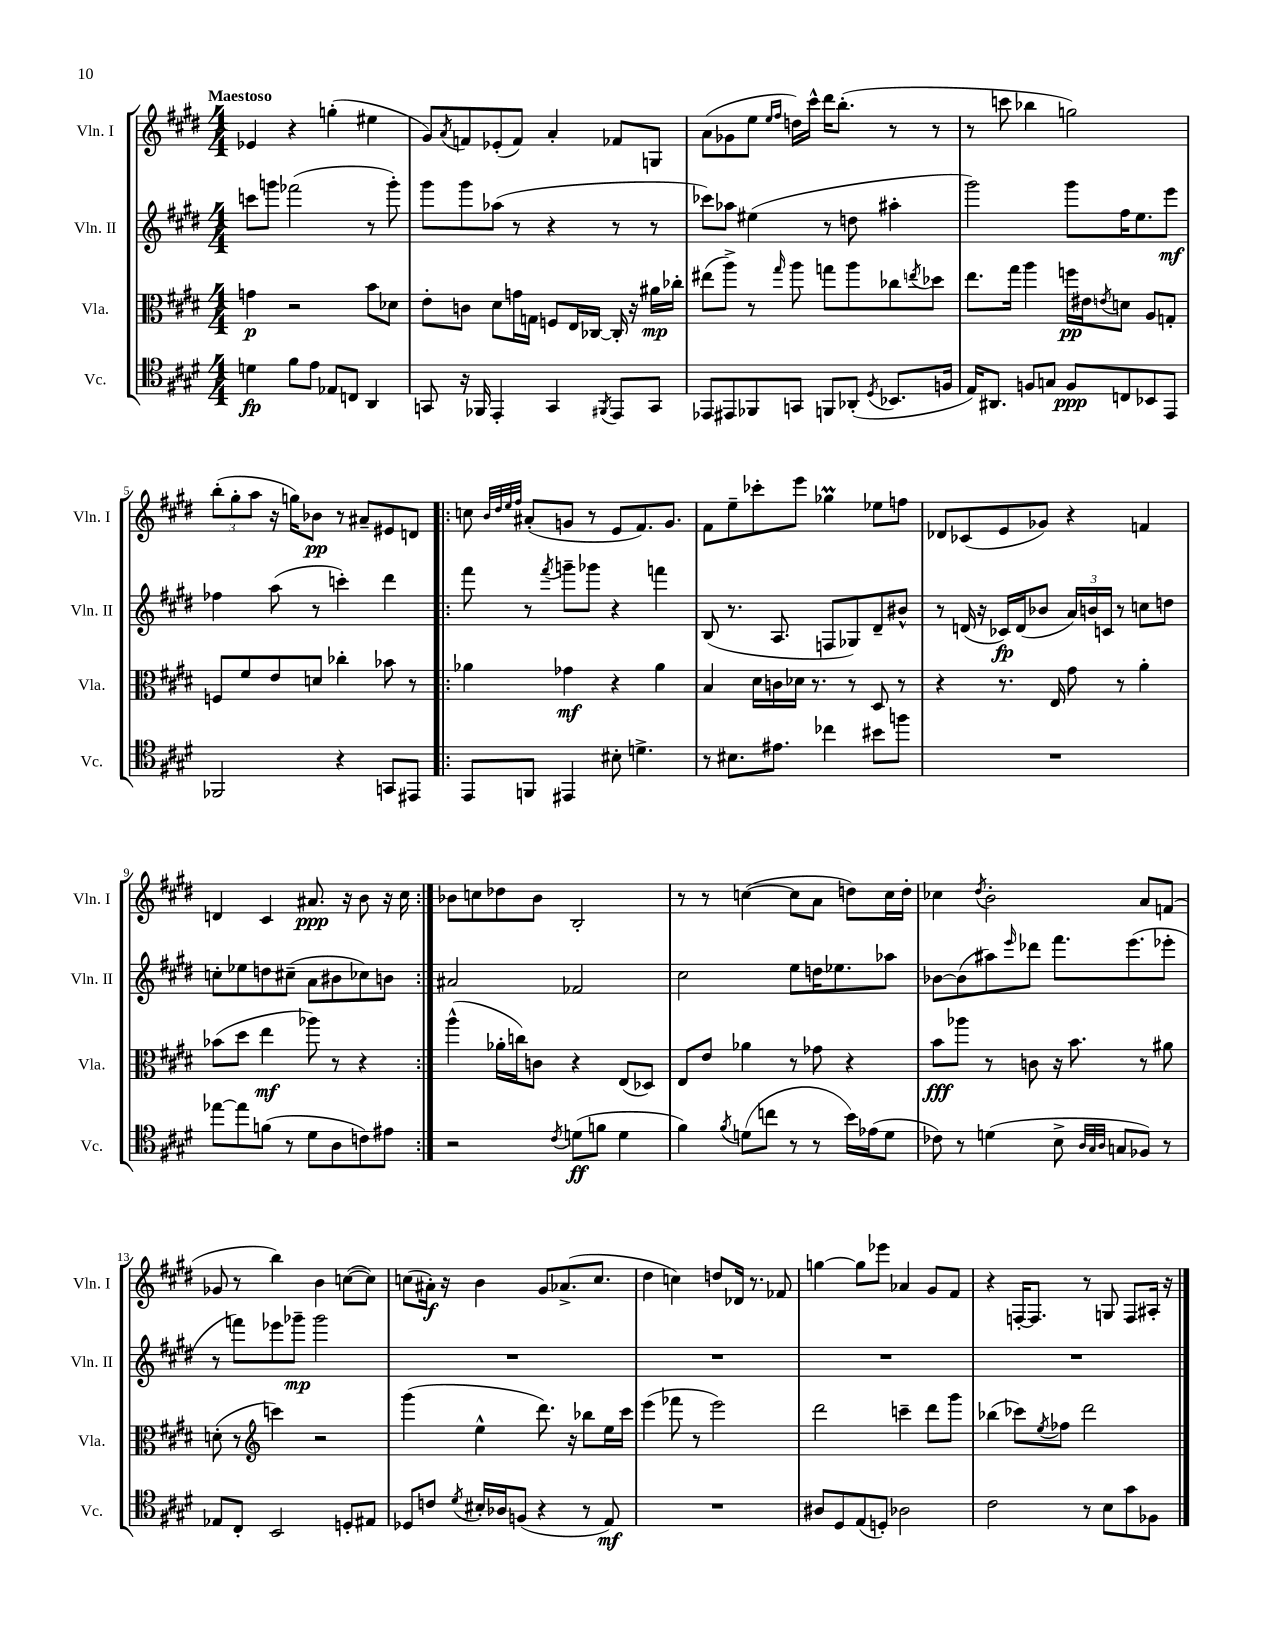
<<
\new StaffGroup <<
\new Staff = "s0" \with { instrumentName = "Vln. I" shortInstrumentName = "Vln. I" } {
    \clef treble \key e \major \numericTimeSignature \time 4/4 \tempo "Maestoso"
    ees'4 r4 g''4-.( eis''4 |
    gis'8) \acciaccatura { a'8 } f'8 ees'8-.( f'8) a'4-. fes'8 g8 |
    a'8( ges'8 e''8 \grace { e''16 fis''16 } d''16) cis'''16-^ dis'''16 b''8.-.( r8 r8 |
    r8 c'''8 bes''4 g''2) |
    \tuplet 3/2 { b''8-.( gis''8-. a''8 } r16 g''16) bes'8\pp r8 ais'8-- eis'8 d'8 |
    \repeat volta 2 { c''8 \grace { b'32 dis''32 e''32 fis''32 } ais'8-.( g'8 r8 e'8 fis'8.) g'8. |
    fis'8 e''8-- ces'''8-. e'''8 ges''4\prall ees''8 f''8 |
    des'8 ces'8( e'8 ges'8) r4 f'4 |
    d'4 cis'4 ais'8.\ppp r16 b'8 r16 cis''16 | }
    bes'8 c''8 des''8 bes'8 b2-. |
    r8 r8 c''4~( c''8 a'8 d''8) c''16 d''16-. |
    ces''4 \acciaccatura { dis''8 } b'2-. a'8 f'8( |
    ges'8 r8 b''4) b'4 c''8~( c''8) |
    c''8( ais'16-.\f) r16 b'4 gis'8 aes'8.->( c''8. |
    dis''4 c''4) d''8 des'16 r8. fes'8 |
    g''4~ g''8 ees'''8 aes'4 gis'8 fis'8 |
    r4 f16~-. f8. r8 g8 f8 ais16-. r16 \bar "|." |
}
\new Staff = "s1" \with { instrumentName = "Vln. II" shortInstrumentName = "Vln. II" } {
    \clef treble \key e \major \numericTimeSignature \time 4/4
    c'''8 g'''8 fes'''2( r8 g'''8-.) |
    gis'''8 gis'''8 aes''8( r8 r4 r8 r8 |
    ces'''8) aes''8 eis''4( r8 d''8 ais''4-. |
    gis'''2) gis'''8 fis''16 e''8. e'''8\mf |
    fes''4 a''8( r8 c'''4-.) dis'''4 |
    \repeat volta 2 { fis'''8 r8 \acciaccatura { fis'''8 } g'''8-- ges'''8 r4 f'''4 |
    b8( r8. a8. f8 ges8) dis'8-- bis'8-^ |
    r8 d'16( r16 ces'16\fp) d'16( bes'8 \tuplet 3/2 { a'16) b'16 c'16 } r8 c''8 d''8 |
    c''8-. ees''8 d''8 cis''8--( a'8 bis'8 ces''8) b'8 | }
    ais'2 fes'2 |
    cis''2 e''8 d''16 ees''8. aes''8 |
    bes'8~ bes'8( ais''8) \grace { e'''16 } des'''8 fis'''8. e'''8.( ees'''8-. |
    r8 f'''8) ees'''8 ges'''8--\mp ges'''2 |
    R1 |
    R1 |
    R1 |
    R1 \bar "|." |
}
\new Staff = "s2" \with { instrumentName = "Vla." shortInstrumentName = "Vla." } {
    \clef alto \key e \major \numericTimeSignature \time 4/4
    g'4\p r2 b'8 des'8 |
    e'8-. c'8 dis'8 g'16 g16 f8 e16 ces16~ ces16-. r16 ais'16\mp ces''16-. |
    eis''8( a''8->) r8 \grace { gis''16 } a''8 g''8 a''8 ces''8 \acciaccatura { e''8 } des''8 |
    e''8. gis''16 a''4 f''16\pp eis'16 \acciaccatura { e'8 } d'8 a8 g8-. |
    f8 fis'8 e'8 d'8 ces''4-. bes'8 r8 |
    \repeat volta 2 { aes'4 ges'4\mf r4 aes'4 |
    b4 dis'16 c'16 des'16 r8. r8 dis8 r8 |
    r4 r8. e16 gis'8 r8 a'4-. |
    bes'8( dis''8 e''4\mf aes''8) r8 r4 | }
    a''4-^( aes'16-. c''16) c'8 r4 e8( des8) |
    e8 e'8 aes'4 r8 ges'8 r4 |
    b'8\fff aes''8 r8 c'8 r16 b'8. r8 ais'8 |
    d'8-.( r8 \clef treble c'''4) r2 |
    gis'''4( e''4-^ dis'''8.) r16 bes''8 e''16 cis'''16 |
    e'''4( fes'''8 r8 e'''2) |
    dis'''2 c'''4-- dis'''8 gis'''8 |
    bes''4( ces'''8) \acciaccatura { e''8 } fes''8 dis'''2 \bar "|." |
}
\new Staff = "s3" \with { instrumentName = "Vc." shortInstrumentName = "Vc." } {
    \clef tenor \key e \major \numericTimeSignature \time 4/4
    d'4\fp fis'8 e'8 ees8 c8 a,4 |
    g,8 r16 fes,16 e,4-. g,4 \acciaccatura { fis,8 } e,8 g,8 |
    ees,8 eis,8 fes,8 g,8 f,8 aes,8-.( \acciaccatura { dis8 } bes,8. f16 |
    e16) ais,8. f8 g8 f8\ppp c8 bes,8 e,8 |
    fes,2 r4 g,8 eis,8 |
    \repeat volta 2 { e,8 f,8 eis,4 bis8-. d'4.-> |
    r8 bis8. eis'8. ces''4 bis'8 f''8 |
    R1 |
    ees''8~ ees''8 f'8( r8 dis'8 a8 c'8) eis'8 | }
    r2 \acciaccatura { cis'8 } d'8\ff( f'8 d'4 |
    fis'4) \acciaccatura { fis'8 } d'8( c''8 r8 r8 b'16) ees'16( d'8 |
    ces'8) r8 d'4( b8-> \grace { a32 gis32 a32 } g8 fes8) r8 |
    ees8 cis8-. b,2 d8-. eis8 |
    des8 c'8 \acciaccatura { dis'8 } bis16-. aes16 f8( r4 r8 e8\mf) |
    R1 |
    ais8 dis8 e8( d8-.) aes2 |
    cis'2 r8 b8 gis'8 fes8 \bar "|." |
}
>>
>>
